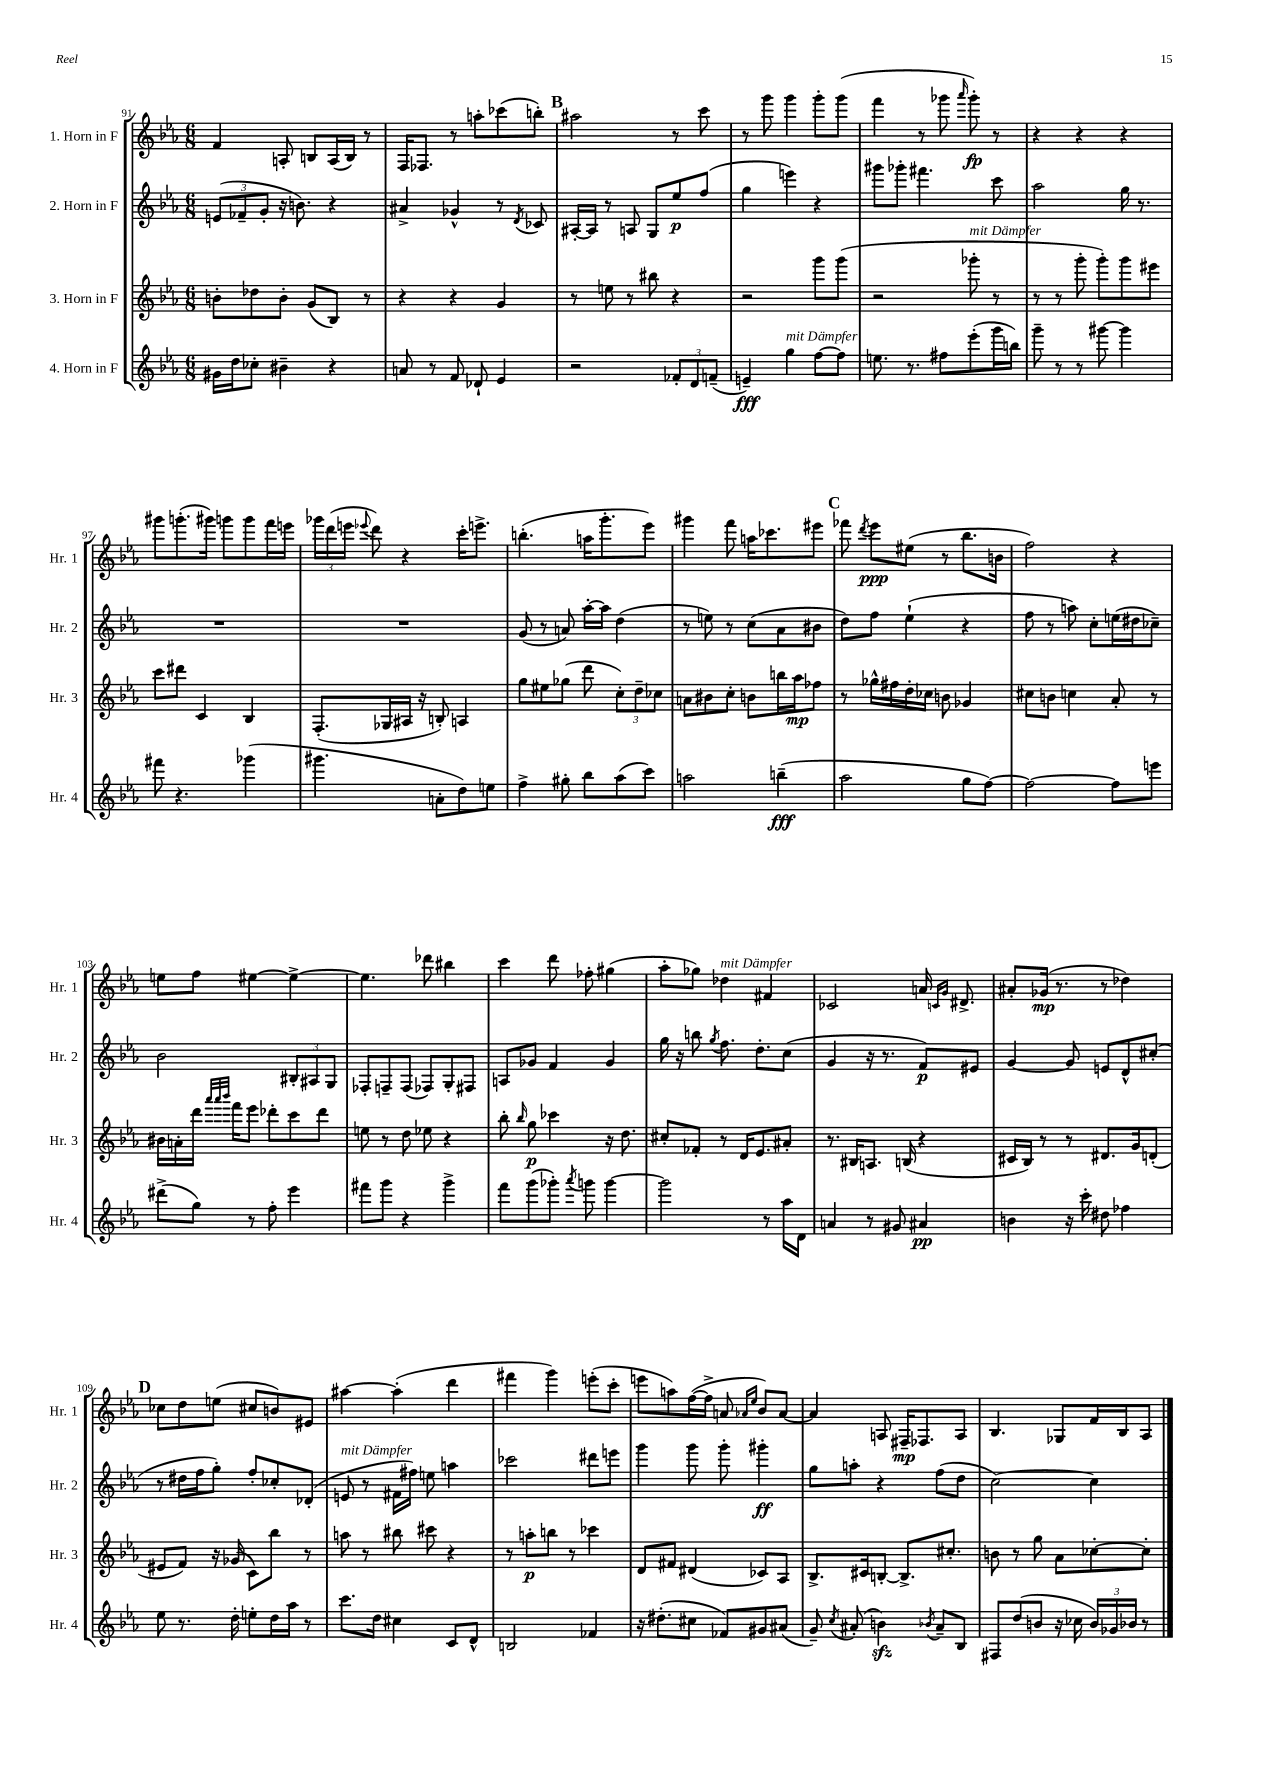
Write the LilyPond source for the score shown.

<<
\new StaffGroup <<
\new Staff = "s0" \with { instrumentName = "1. Horn in F" shortInstrumentName = "Hr. 1" } {
    \clef treble \key ees \major \numericTimeSignature \time 6/8
    \autoBeamOff f'4 a8-. b8[ a16( b16]) r8 |
    f16[ fes8.] r8 a''8[-. ces'''8( b''8]-.) |
    \mark \markup { \bold "B" } ais''2 r8 c'''8 |
    r8 g'''8 g'''4 g'''8[-. g'''8]( |
    f'''4 r8 ges'''8 \grace { aes'''16 } ges'''8-.\fp) r8 |
    r4 r4 r4 |
    gis'''8[ g'''8.-.( gis'''16]) g'''8[ g'''8 f'''16 e'''16] |
    \tuplet 3/2 { ges'''16[ d'''16( e'''16] } \appoggiatura { ees'''8 } d'''8) r4 c'''16[-. e'''8.]-> |
    b''4.-.( a''16[ g'''8.-. ees'''8]) |
    gis'''4 f'''8 a''16[ ces'''8. eis'''8] |
    \mark \markup { \bold "C" } fes'''8 \acciaccatura { d'''8 } ees'''8[\ppp eis''8]( r8 bes''8.[ b'16] |
    f''2) r4 |
    e''8[ f''8] eis''4~ eis''4~-> |
    eis''4. des'''8 bis''4 |
    c'''4 d'''8 fes''8-. gis''4( |
    aes''8[-. ges''8]) des''4^\markup { \italic "mit Dämpfer" } fis'4 |
    ces'2 a'16 \grace { c'16[ g'16] } dis'8.-> |
    ais'8[-. ges'16]\mp( r8. r8 des''4) |
    \mark \markup { \bold "D" } ces''8[ d''8 e''8]( cis''8[ b'8) eis'8] |
    ais''4~ ais''4-.( d'''4 |
    fis'''4 g'''4) e'''8[-.( c'''8]-. |
    e'''8[ a''8) f''16~( f''16]-> a'8 \grace { aes'16[ ees''16] } bes'8[) aes'8]~ |
    aes'4 a8 fis16[--\mp fes8. a8] |
    bes4. ges8[ f'16 bes16 aes8] \bar "|." |
}
\new Staff = "s1" \with { instrumentName = "2. Horn in F" shortInstrumentName = "Hr. 2" } {
    \clef treble \key ees \major \numericTimeSignature \time 6/8
    \autoBeamOff \tuplet 3/2 { e'8[( fes'8-- g'8]-. } r16 b'8.) r4 |
    ais'4-> ges'4-^ r8 \acciaccatura { d'8 } ces'8 |
    \mark \markup { \bold "B" } ais16[~-. ais16] r8 a8 g8[ ees''8\p f''8]( |
    g''4 e'''4) r4 |
    gis'''8[ ges'''8]-. fis'''4. c'''8 |
    aes''2 g''16 r8. |
    R2. |
    R2. |
    g'8( r8 a'8) aes''16[~-. aes''16] d''4( |
    r8 e''8) r8 c''8[( aes'8 bis'8] |
    \mark \markup { \bold "C" } d''8[) f''8] ees''4-!( r4 |
    f''8 r8 a''8) c''8[-. e''16( dis''16 ces''8]--) |
    bes'2 \tuplet 3/2 { bis8[-. ais8 g8] } |
    fes8[-. f8-- f8]( fes8[) g8-. fis8] |
    a8[ ges'8] f'4 ges'4 |
    g''16 r16 b''8 \acciaccatura { g''8 } f''8. d''8.[-. c''8]( |
    g'4 r16 r8. f'8[\p) eis'8] |
    g'4~ g'8 e'8[ d'8-^ cis''8]-.( |
    \mark \markup { \bold "D" } r8 dis''16[ f''16 g''8]-.) f''8[-. ces''8-. des'8]-.( |
    e'8^\markup { \italic "mit Dämpfer" } r8 fis'16[ fis''16]) e''8 a''4 |
    ces'''2 dis'''8[ e'''8] |
    g'''4 g'''8 g'''8-. gis'''4-.\ff |
    g''8[ a''8]-. r4 f''8[( d''8] |
    c''2~) c''4 \bar "|." |
}
\new Staff = "s2" \with { instrumentName = "3. Horn in F" shortInstrumentName = "Hr. 3" } {
    \clef treble \key ees \major \numericTimeSignature \time 6/8
    \autoBeamOff b'8[-. des''8 b'8]-. g'8[( bes8]) r8 |
    r4 r4 g'4 |
    \mark \markup { \bold "B" } r8 e''8 r8 bis''8 r4 |
    r2 g'''8[ g'''8]( |
    r2 ges'''8-.^\markup { \italic "mit Dämpfer" } r8 |
    r8 r8 g'''8-. g'''8[-.) g'''8 eis'''8] |
    c'''8[ dis'''8] c'4 bes4 |
    f8.[-.( ges16 ais16] r16 b8-.) a4 |
    g''8[ eis''8 ges''8]( d'''8 \tuplet 3/2 { c''8[-.) d''8-- ces''8] } |
    a'8[ bis'8 c''8]-. b'8[ b''16 aes''16\mp fes''8] |
    \mark \markup { \bold "C" } r8 ges''16[-^ fis''16 d''16-. ces''16] b'8 ges'4 |
    cis''8[ b'8] c''4 aes'8-. r8 |
    bis'16[ a'16-. d'''16] \grace { aes'''32[ aes'''32 bes'''32] } f'''16[ ees'''8] des'''8[-. c'''8 des'''8] |
    e''8 r8 d''8 ees''8 r4 |
    bes''8-. \grace { bes''16 } g''8\p ces'''4 r16 d''8. |
    cis''8[-. fes'8]-. r8 d'16[ ees'8. ais'8]-. |
    r8. bis16[ a8.] b16( r4 |
    cis'16[ bes16]) r8 r8 dis'8.[ g'16 d'8]-.( |
    \mark \markup { \bold "D" } eis'8[ f'8]) r16 ges'16( c'8[) bes''8] r8 |
    a''8 r8 bis''8 cis'''8 r4 |
    r8 a''8[-.\p b''8] r8 ces'''4 |
    d'8[ fis'8] dis'4( ces'8[) aes8] |
    bes8.[-> cis'16 b8]~-. b8.[-> cis''8.]-. |
    b'8 r8 g''8 aes'8[ ces''8~-. ces''8]-. \bar "|." |
}
\new Staff = "s3" \with { instrumentName = "4. Horn in F" shortInstrumentName = "Hr. 4" } {
    \clef treble \key ees \major \numericTimeSignature \time 6/8
    \autoBeamOff gis'16[ d''16 ces''8]-. bis'4-- r4 |
    a'8 r8 f'8 des'8-! ees'4 |
    \mark \markup { \bold "B" } r2 \tuplet 3/2 { fes'8[-. d'8 f'8]--( } |
    e'4--\fff) g''4^\markup { \italic "mit Dämpfer" } f''8[~ f''8] |
    e''8. r8. fis''8[ ees'''8-.( g'''16 b''16]) |
    g'''8-- r8 r8 gis'''8~ gis'''4 |
    fis'''8 r4. ges'''4( |
    gis'''4. a'8[-. d''8) e''8] |
    f''4-> gis''8-. bes''8[ aes''8( c'''8]) |
    a''2 b''4--\fff( |
    \mark \markup { \bold "C" } aes''2 g''8[ f''8]~) |
    f''2~ f''8[ e'''8] |
    dis'''8[->( g''8]) r8 f''8-. ees'''4 |
    fis'''8[ g'''8] r4 g'''4-> |
    f'''8[ g'''8( ges'''8]-.) \acciaccatura { aes'''8 } g'''8 g'''4~ |
    g'''2 r8 aes''16[ d'16] |
    a'4 r8 gis'8 ais'4\pp |
    b'4 r16 c'''16-. dis''8 fes''4 |
    \mark \markup { \bold "D" } ees''8 r8. d''16-. e''8[-. d''16 aes''16] r8 |
    c'''8.[ d''16] cis''4 c'8[ d'8]-^ |
    b2 fes'4 |
    r16 dis''8.[-.( cis''8] fes'8[) gis'8 ais'8]( |
    g'8--) \acciaccatura { c''8 } ais'8-.( b'4\sfz) \acciaccatura { bes'8 } ais'8[-- bes8] |
    fis8[ d''8( b'8] r16 ces''16 \tuplet 3/2 { b'16[) ges'16 bes'16] } r8 \bar "|." |
}
>>
>>
\layout { \context { \Score currentBarNumber = #91 } }
